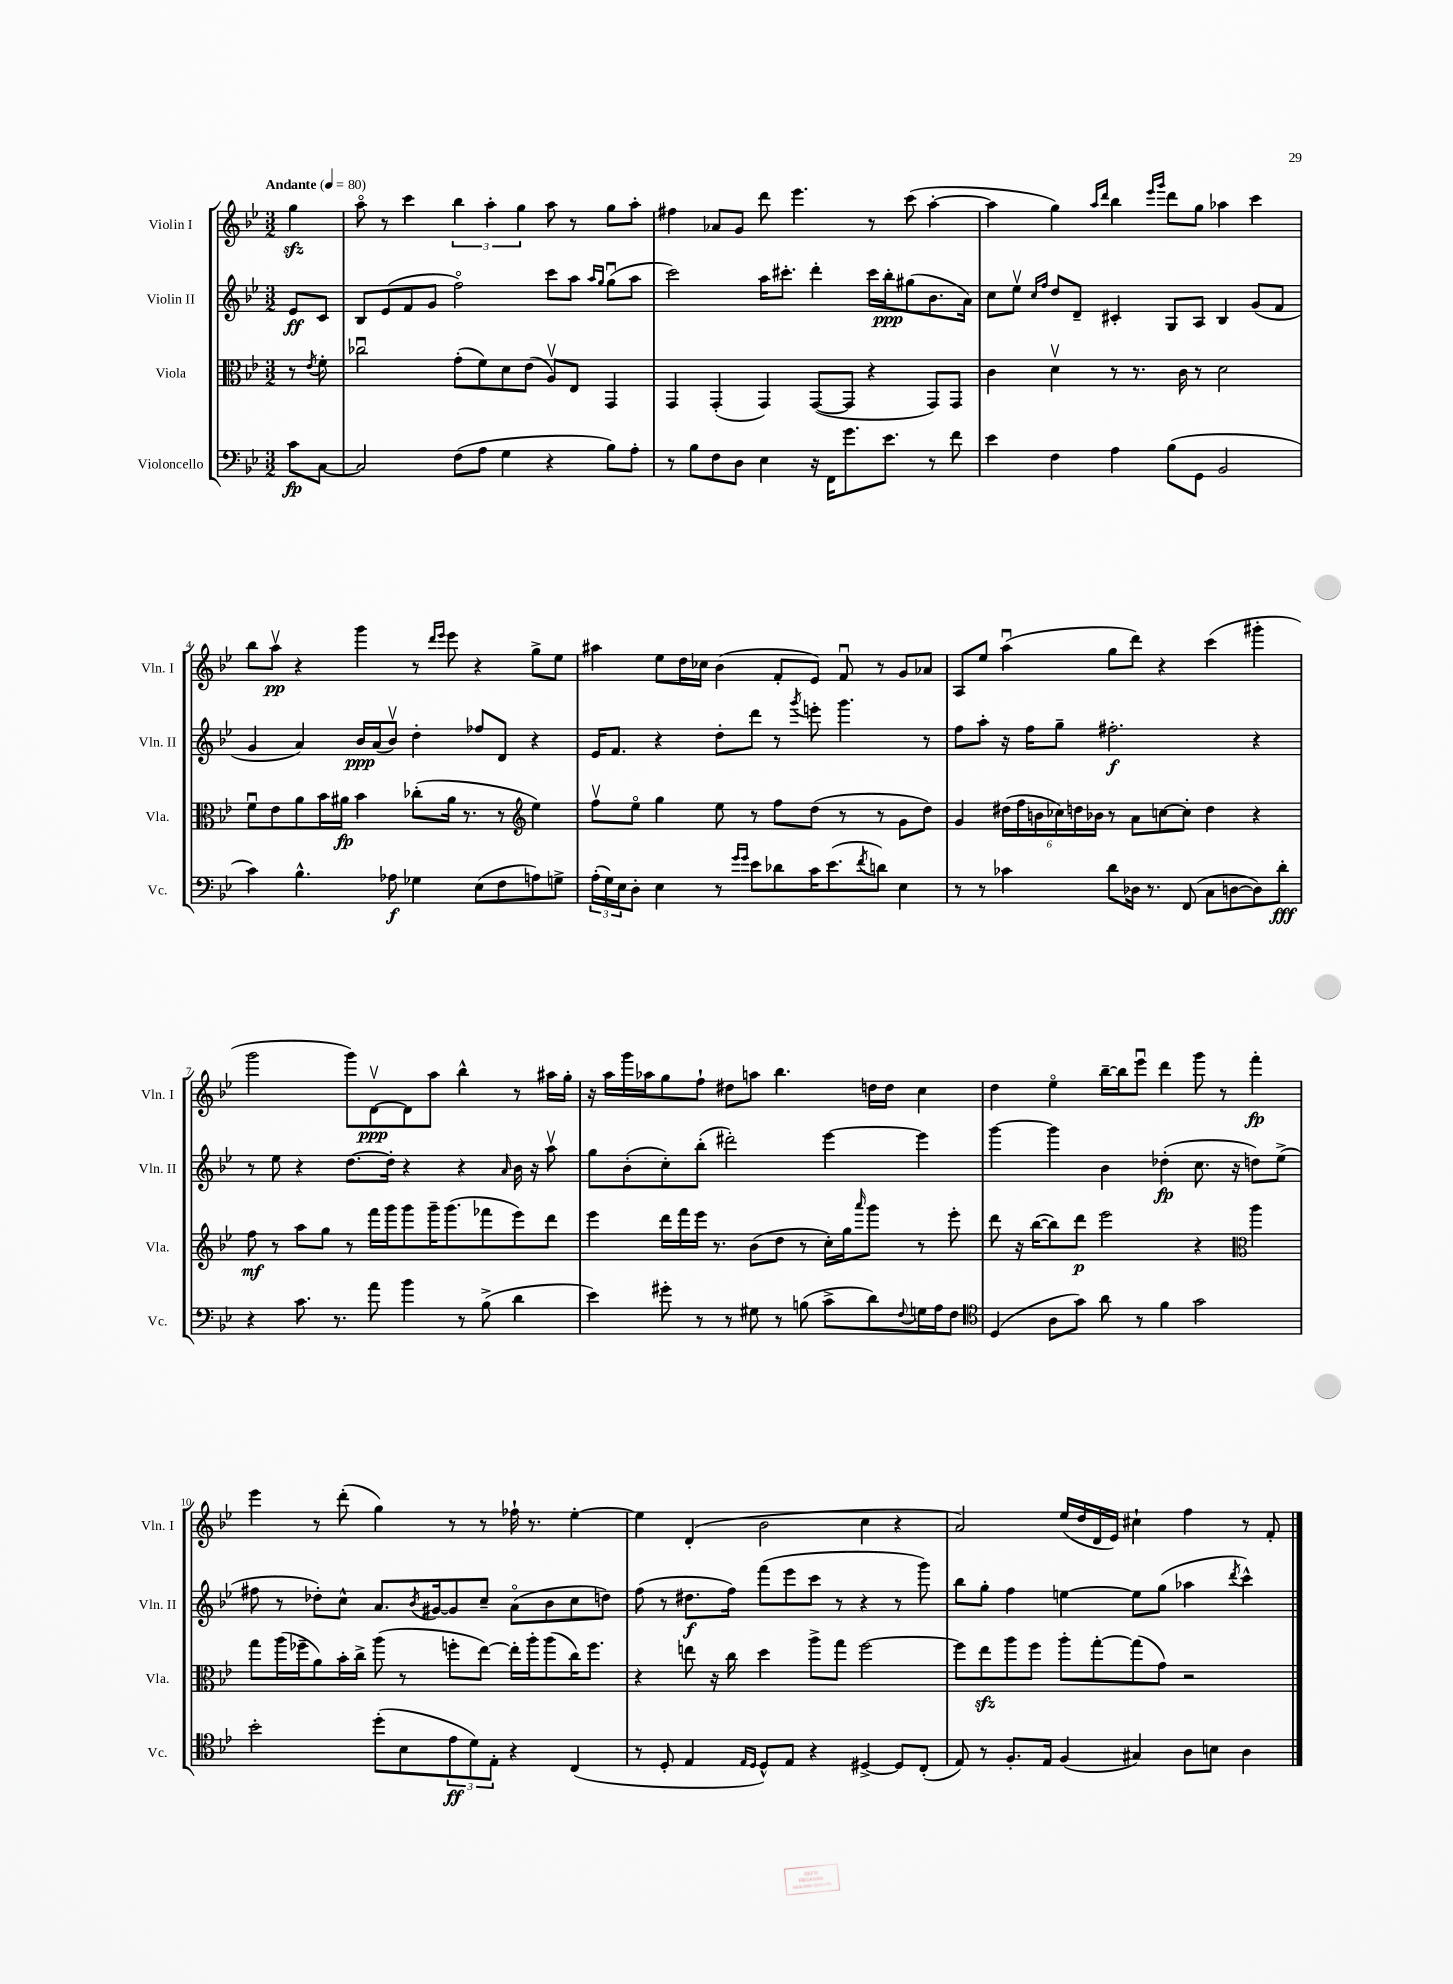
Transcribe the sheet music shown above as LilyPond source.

<<
\new StaffGroup <<
\new Staff = "s0" \with { instrumentName = "Violin I" shortInstrumentName = "Vln. I" } {
    \clef treble \key bes \major \numericTimeSignature \time 3/2 \partial 4 \tempo "Andante" 4 = 80
    g''4\sfz |
    a''8\flageolet r8 c'''4 \tuplet 3/2 { bes''4 a''4-. g''4 } a''8 r8 g''8 a''8-. |
    fis''4 aes'8 g'8 d'''8 ees'''4. r8 c'''8( a''4~-. |
    a''4 g''4) \grace { a''16 d'''16 } bes''4 \grace { ees'''16 g'''16 } d'''8 g''8 aes''4 c'''4 |
    bes''8 a''8\upbow\pp r4 g'''4 r8 \grace { d'''16 ees'''16 } ees'''8 r4 g''8-> ees''8 |
    ais''4 ees''8 d''16 ces''16 bes'4( f'8-. ees'8) f'8\downbow r8 g'8 aes'8 |
    a8 ees''8 a''4\downbow( g''8 d'''8) r4 c'''4( gis'''4-. |
    g'''2 g'''8) d'8~\upbow\ppp d'8 a''8 bes''4-^ r8 ais''16 g''16-. |
    r16 a''16 g'''16 aes''16 g''8 f''8-! dis''8 a''8 bes''4. d''16 d''16 c''4 |
    d''4 ees''4\flageolet bes''16~-- bes''16 ees'''8\downbow d'''4 g'''8 r8 f'''4-.\fp |
    ees'''4 r8 d'''8-.( g''4) r8 r8 fes''16-! r8. ees''4~-. |
    ees''4 d'4-.( bes'2 c''4 r4 |
    a'2) ees''16( d''16 d'16 ees'16) cis''4-! f''4 r8 f'8-. \bar "|." |
}
\new Staff = "s1" \with { instrumentName = "Violin II" shortInstrumentName = "Vln. II" } {
    \clef treble \key bes \major \numericTimeSignature \time 3/2 \partial 4
    ees'8\ff c'8 |
    bes8 ees'8( f'8 g'8 f''2\flageolet) c'''8 a''8 \grace { a''16 g''16 } g''8\downbow( a''8 |
    c'''2) a''16 cis'''8.-. d'''4-. cis'''16 bes''16-.\ppp gis''8( bes'8. a'16) |
    c''8 ees''8\upbow \grace { c''16 f''16 } d''8 d'8-- cis'4-. g8 a8 bes4 g'8( f'8 |
    g'4 a'4) bes'16\ppp a'16( bes'8\upbow) d''4-. fes''8 d'8 r4 |
    ees'16 f'8. r4 d''8-. d'''8 r8 \acciaccatura { g'''8 } e'''8-. g'''4. r8 |
    f''8 a''8-. r16 f''16 g''8-- fis''2.-.\f r4 |
    r8 ees''8 r4 d''8.~ d''16-. r4 r4 \grace { a'16 } bes'16 r16 a''8\upbow |
    g''8 bes'8-.( c''8-.) bes''8-.( dis'''2-.) ees'''4~ ees'''4 |
    g'''4~ g'''4 bes'4 des''4-.\fp( c''8. r16 d''8) ees''8->( |
    fis''8 r8 des''8-.) c''8-^ a'8. \acciaccatura { bes'8 } gis'16~ gis'8 c''8-- a'8\flageolet( bes'8 c''8 d''8) |
    f''8( r8 dis''8.\f f''16) f'''8( ees'''8 c'''8 r8 r4 r8 g'''8) |
    bes''8 g''8-. f''4 e''4~ e''8 g''8( aes''4 \acciaccatura { d'''8 } c'''4-^) \bar "|." |
}
\new Staff = "s2" \with { instrumentName = "Viola" shortInstrumentName = "Vla." } {
    \clef alto \key bes \major \numericTimeSignature \time 3/2 \partial 4
    r8 \acciaccatura { ees'8 } f'8-. |
    ces''2\downbow g'8-.( f'8) d'8 ees'8( a8\upbow) ees8 g,4 |
    g,4 g,4-.( g,4) g,8~( g,8 r4 g,8) g,8 |
    c'4 d'4\upbow r8 r8. c'16 r8 d'2 |
    f'8\downbow ees'8 a'8 bes'16 ais'16\fp bes'4 ces''8-.( ais'16 r8. r8 \clef treble ees''4) |
    f''8\upbow ees''8\flageolet g''4 ees''8 r8 f''8 d''8( r8 r8 g'8 d''8) |
    g'4 \tuplet 6/4 { dis''16( f''16 b'16 ces''16) d''16 bes'16 } r8 a'8 c''8~ c''8-. d''4 r4 |
    f''8\mf r8 a''8 g''8 r8 f'''16 g'''16 g'''8 g'''16-- g'''8.( fes'''8 ees'''8) d'''8 |
    ees'''4 d'''16 f'''16 ees'''16 r8. bes'8( d''8 r8 c''16-.) g''16 \grace { a'''16 } g'''8 r8 ees'''8-. |
    d'''8 r16 bes''16~( bes''8) d'''8\p ees'''2 r4 \clef alto a''4 |
    g''8 a''16( fes''16-- a'8) bes'16-. c''16-> a''8( r8 f''8-. ees''8~) ees''16-. a''16-. a''8( c''16) f''8. |
    r4 e''8 r16 c''16 d''4 a''8-> g''8 f''2~ |
    f''8 ees''8\sfz a''8 f''8 a''8-. g''8~-. g''8( g'8) r2 \bar "|." |
}
\new Staff = "s3" \with { instrumentName = "Violoncello" shortInstrumentName = "Vc." } {
    \clef bass \key bes \major \numericTimeSignature \time 3/2 \partial 4
    c'8\fp c8~ |
    c2 f8( a8 g4 r4 bes8) a8-. |
    r8 bes8 f8 d8 ees4 r16 f,16 g'8. ees'8. r8 f'8 |
    ees'4 f4 a4 bes8( g,8 bes,2 |
    c'4) bes4.-^ aes8\f ges4 ees8( f8 a8) g8-> |
    \tuplet 3/2 { a16-.( g16) ees16 } d8-. ees4 r8 \grace { g'16 g'16 } ees'8 des'8 c'16 ees'8.( \acciaccatura { f'8 } d'8) ees4 |
    r8 r8 ces'4 d'8 des16 r8. f,8( c8 d8~ d8) d'8-.\fff |
    r4 c'8. r8. a'8 bes'4 r8 bes8->( d'4 |
    ees'4) gis'8-. r8 r8 gis8 r8 b8( c'8-> d'8) \appoggiatura { f8 } g16 a16 f8 |
    \clef tenor d4( a8 g'8) a'8 r8 f'4 g'2 |
    bes'2-. d''8-.( bes8 \tuplet 3/2 { ees'8\ff d'8) ees8-. } r4 c4( |
    r8 d8-. ees4 \grace { ees16 d16 } d8-^) ees8 r4 dis4~-> dis8 c8-.( |
    ees8) r8 f8.-. ees16 f4( gis4) a8 b8 a4 \bar "|." |
}
>>
>>
